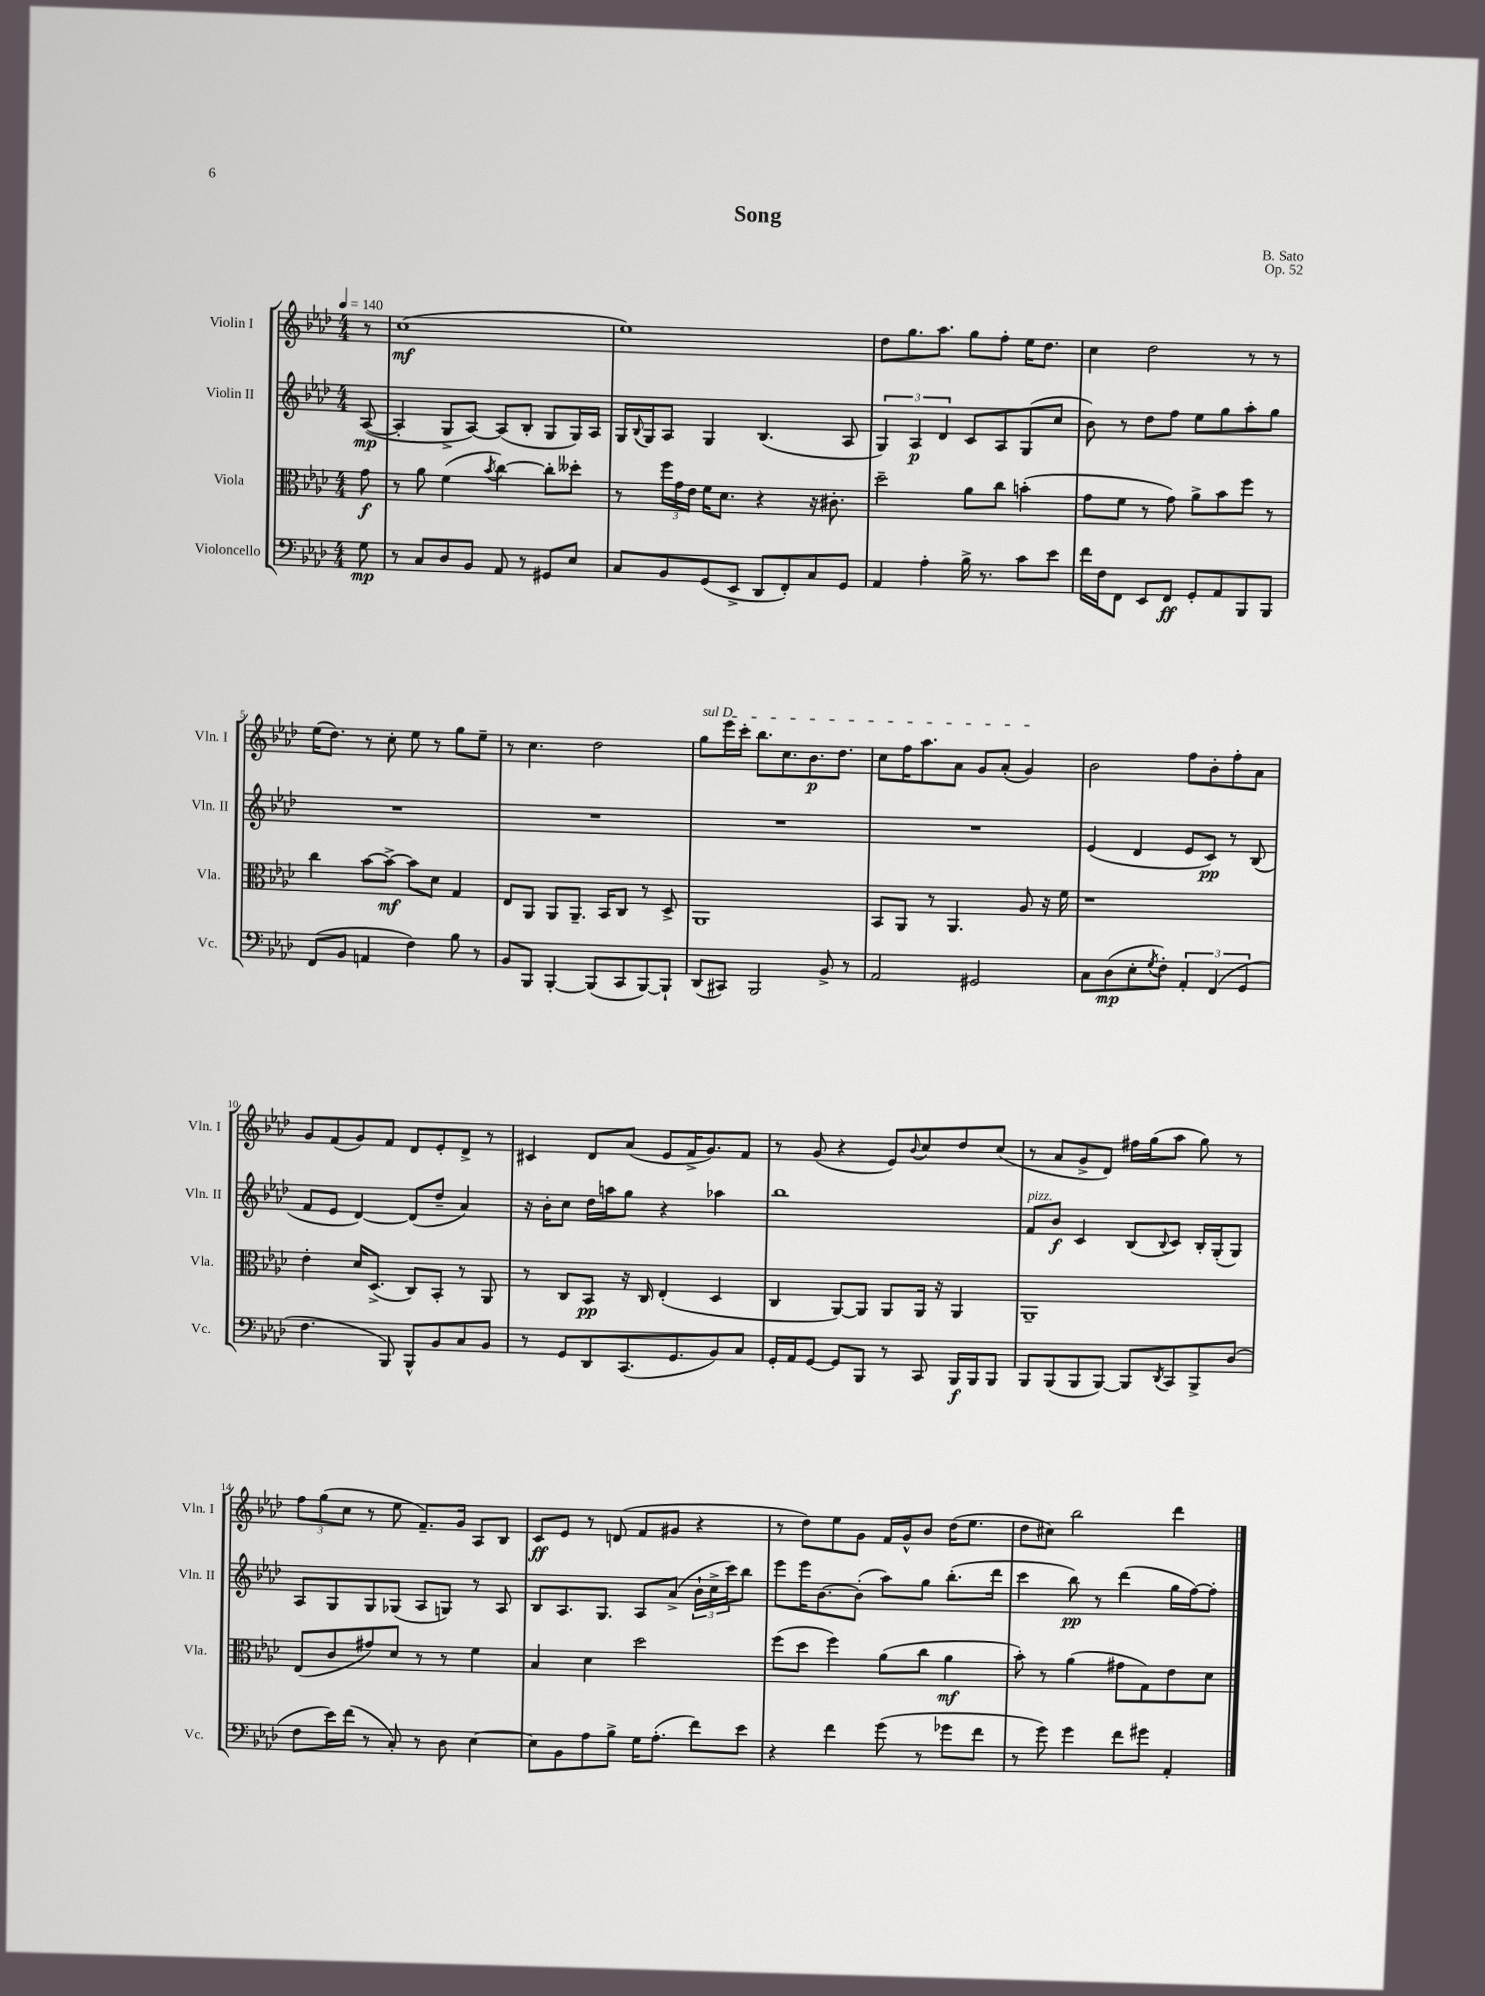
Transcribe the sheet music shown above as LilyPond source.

\header { title = "Song" composer = "B. Sato" opus = "Op. 52" }
<<
\new StaffGroup <<
\new Staff = "s0" \with { instrumentName = "Violin I" shortInstrumentName = "Vln. I" } {
    \clef treble \key aes \major \numericTimeSignature \time 4/4 \partial 8 \tempo 4 = 140
    r8 |
    c''1\mf( |
    ees''1) |
    des''8 g''8. aes''8. g''8 f''8-. ees''16 des''8. |
    c''4 des''2 r8 r8 |
    ees''16( des''8.) r8 c''8-. ees''8 r8 g''8 ees''8-- |
    r8 c''4. des''2 |
    \once \override TextSpanner.bound-details.left.text = \markup { \italic "sul D" } g''8\startTextSpan ees'''16 c'''16-. bes''8. c''8. bes'8.\p des''8. |
    c''8 f''16 aes''8. aes'8 g'8 aes'8-.( g'4\stopTextSpan) |
    bes'2 f''8 bes'8-. f''8-. aes'8 |
    g'8 f'8( g'8) f'8 des'8 ees'8-. des'8-> r8 |
    cis'4 des'8 aes'8( ees'8 f'16-> g'8.) f'8 |
    r8 g'8( r4 ees'8) \appoggiatura { bes'8 } c''8 des''8 c''8( |
    r8 aes'8 g'8-> des'8) fis''16 g''16( aes''8 g''8) r8 |
    \tuplet 3/2 { f''8 g''8( c''8 } r8 ees''8 f'8.--) g'16 aes8 bes8 |
    c'8\ff ees'8 r8 d'8( f'8 gis'8 r4 |
    r8 des''8) ees''8 g'8 f'16 g'16-^ bes'8 des''16( ees''8. |
    des''8 cis''8) bes''2 des'''4 \bar "|." |
}
\new Staff = "s1" \with { instrumentName = "Violin II" shortInstrumentName = "Vln. II" } {
    \clef treble \key aes \major \numericTimeSignature \time 4/4 \partial 8
    aes8~\mp( |
    aes4-. g8-> aes8~) aes8( bes8-. g8 g16) aes16 |
    g16 \appoggiatura { bes8 } g16 aes8 g4 bes4.( aes8 |
    \tuplet 3/2 { g4) aes4\p des'4 } c'8 aes8 g8( c''8 |
    bes'8) r8 des''8 f''8 ees''8 g''8 aes''8-. g''8 |
    R1 |
    R1 |
    R1 |
    R1 |
    ees'4( des'4 ees'8 c'8\pp) r8 bes8( |
    f'8 ees'8 des'4~) des'8( des''8-- aes'4) |
    r16 bes'16-. c''8 des''16 a''16 g''8 r4 aes''4 |
    bes''1 |
    f'8^\markup { \italic "pizz." } bes'8\f c'4 bes8( \appoggiatura { bes8 } c'8) bes16-. g16-.( g8) |
    aes8 g8 g8 ges8( aes8 g8) r8 aes8 |
    bes8 aes8. g8. aes8 aes'8->( \tuplet 3/2 { bes'16-! c''16-> c'''16) } bes''8 |
    ees'''8 ees'''16 bes'8.~ bes'8-.( aes''8) g''8 bes''8.-.( des'''16 |
    c'''4 bes''8\pp) r8 des'''4( g''16 f''16~) f''8-. \bar "|." |
}
\new Staff = "s2" \with { instrumentName = "Viola" shortInstrumentName = "Vla." } {
    \clef alto \key aes \major \numericTimeSignature \time 4/4 \partial 8
    g'8\f |
    r8 aes'8 f'4( \acciaccatura { bes'8 } c''4~) c''8-. deses''8-. |
    r8 \tuplet 3/2 { f''16 g'16 ees'16 } f'16 des'8. r4 r16 cis'8.-. |
    des''2-- aes'8 c''8 b'4-.( |
    g'8 f'8 r8 g'8) aes'8-> bes'8 f''8 r8 |
    c''4 bes'8~ bes'8~->\mf bes'8 des'8 g4 |
    ees8 aes,8 aes,8 aes,8.-- bes,16 c8 r8 des8-> |
    aes,1 |
    bes,8 aes,8 r8 aes,4. aes8 r16 f'16 |
    r1 |
    ees'4-. des'16 des8.->( c8) bes,8-. r8 aes,8 |
    r8 c8 bes,8\pp r16 c16 ees4-.( des4 |
    c4 aes,8~) aes,8 aes,8 aes,16 r16 aes,4 |
    aes,1-- |
    ees8( c'8 gis'8) des'8 r8 r8 f'4 |
    bes4 des'4 des''2 |
    f''8( des''8 f''4) aes'8( c''8 aes'4\mf |
    bes'8-.) r8 aes'4( gis'8 g8) ees'8 des'8 \bar "|." |
}
\new Staff = "s3" \with { instrumentName = "Violoncello" shortInstrumentName = "Vc." } {
    \clef bass \key aes \major \numericTimeSignature \time 4/4 \partial 8
    g8\mp |
    r8 c8 des8 bes,8 aes,8 r8 gis,8 ees8 |
    c8 bes,8 g,8( ees,8-> des,8 f,8-.) c8 g,8 |
    aes,4 aes4-. bes16-> r8. c'8 ees'8 |
    f'16 f16 f,8 ees,8 f,8\ff g,8-. aes,8 bes,,8 bes,,8 |
    f,8( bes,8 a,4 f4) bes8 r8 |
    bes,8 bes,,8 bes,,4~-. bes,,8( c,8 bes,,8~) bes,,8-! |
    des,8( cis,8) bes,,2 bes,8-> r8 |
    aes,2 gis,2 |
    c8 des8\mp( ees8-. \acciaccatura { g8 } f8-.) \tuplet 3/2 { aes,4-. f,4( g,4 } |
    f4. bes,,8) bes,,8-^ bes,8 c8 bes,8 |
    r8 g,8 des,8 c,8.( g,8. bes,8) c8 |
    g,16-. aes,16 g,8~ g,8 bes,,8 r8 c,8 bes,,16\f bes,,16 bes,,8 |
    bes,,8 bes,,8( bes,,8 bes,,8~) bes,,8 \acciaccatura { des,8 } c,8 bes,,8-> des8( |
    f8 ees'16) f'16( r8 c8-.) r8 des8 ees4~ |
    ees8 bes,8 aes8 bes8-> g16 aes8.-.( f'8) ees'8 |
    r4 f'4 g'8( r8 ges'8 f'8 |
    r8 g'8) g'4 f'8 gis'8 aes,4-. \bar "|." |
}
>>
>>
